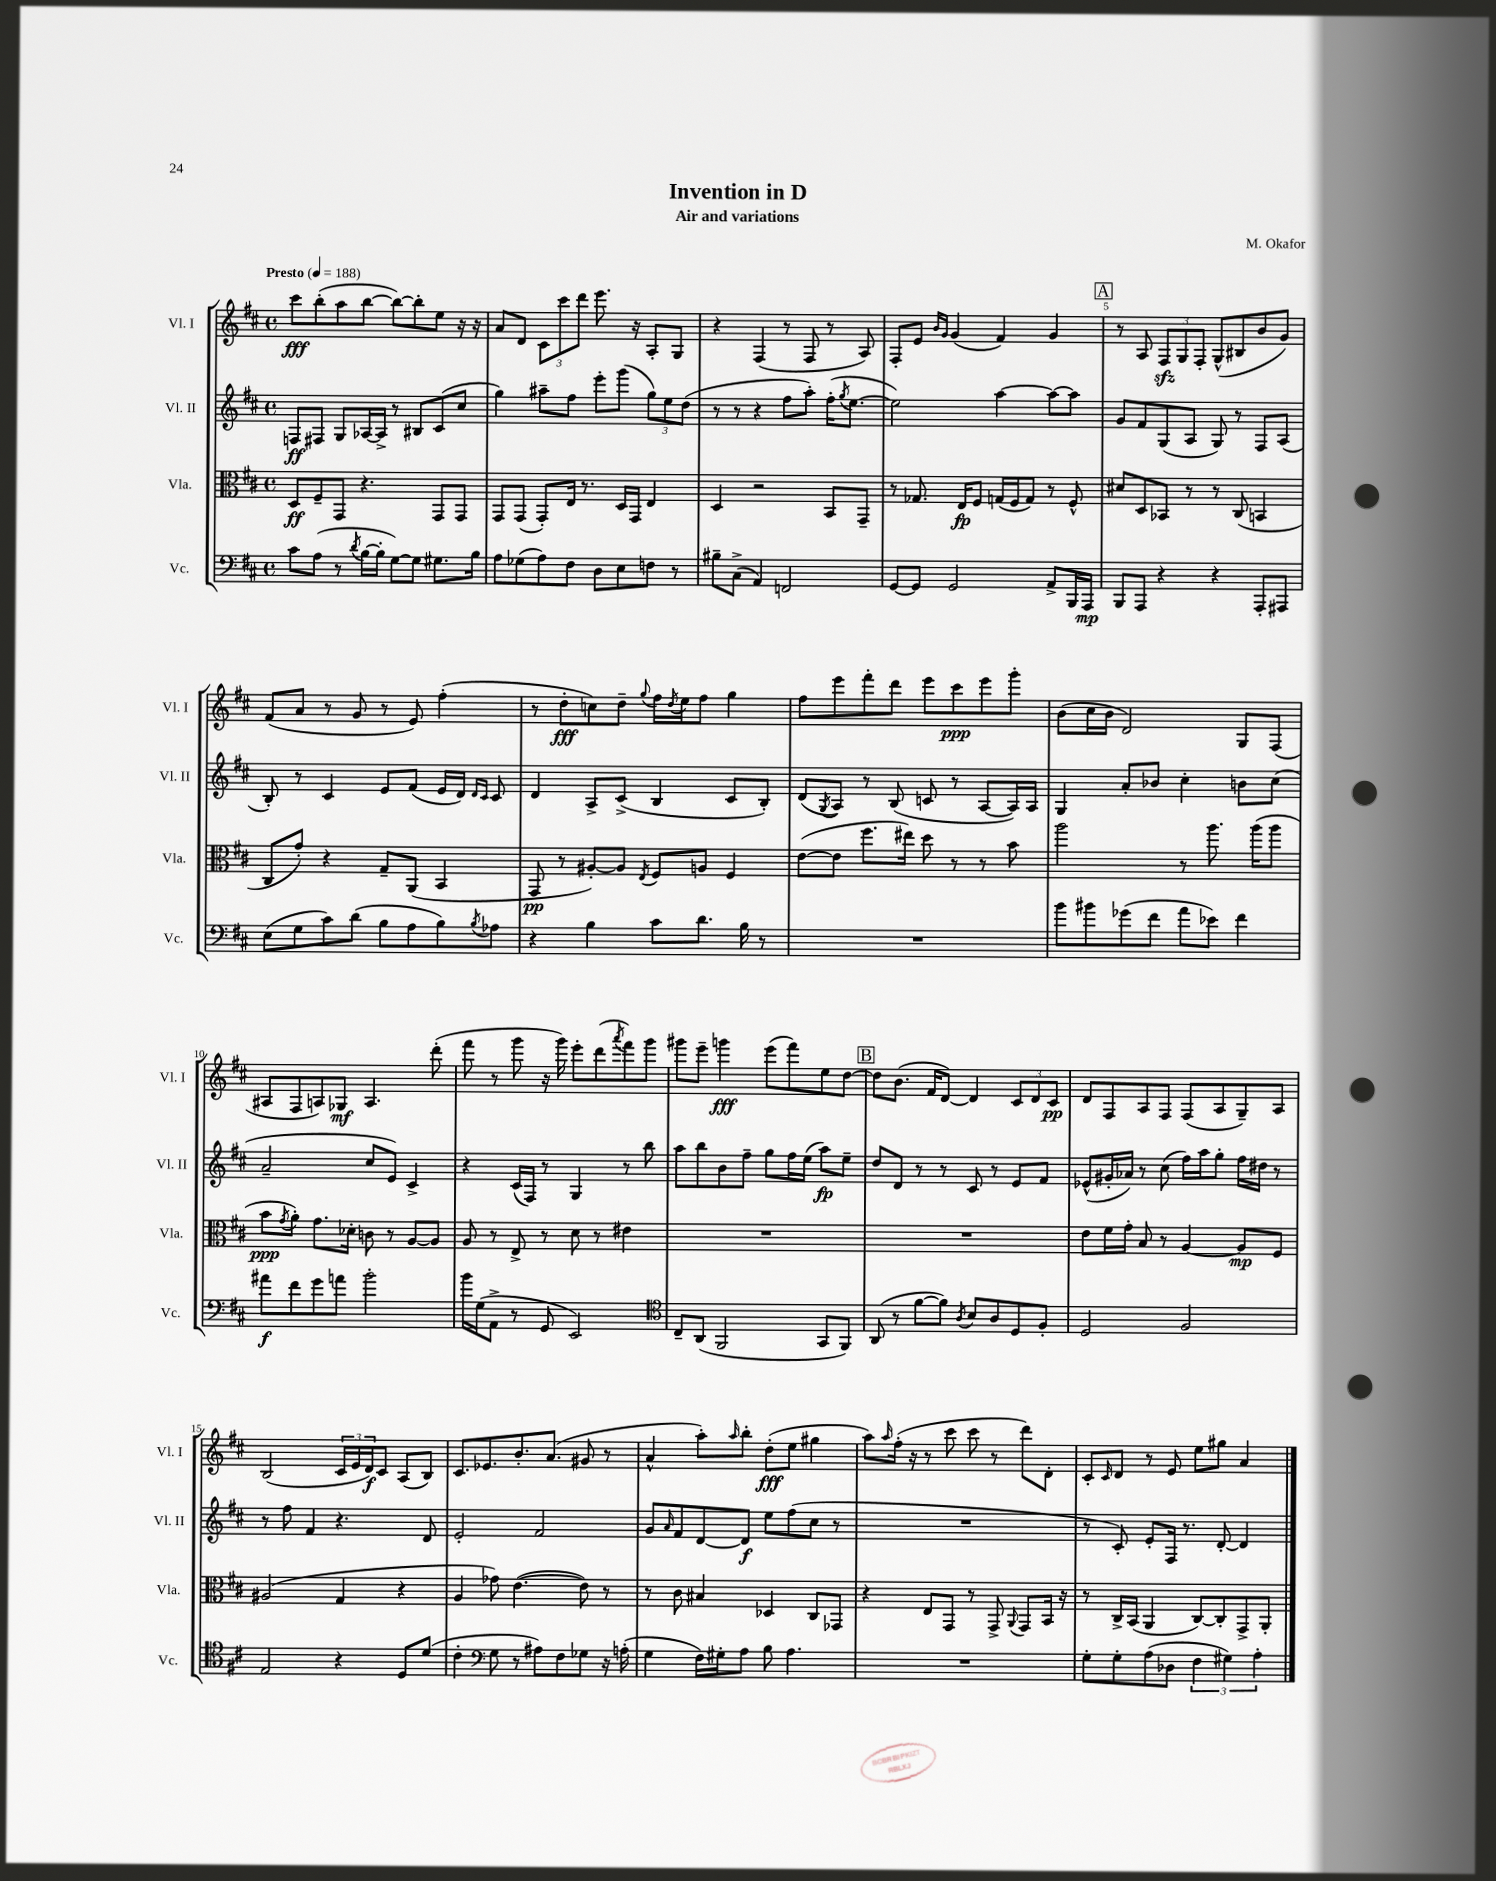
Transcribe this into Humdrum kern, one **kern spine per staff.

**kern	**kern	**kern	**kern
*staff4	*staff3	*staff2	*staff1
*clefF4	*clefC3	*clefG2	*clefG2
*k[f#c#]	*k[f#c#]	*k[f#c#]	*k[f#c#]
*M4/4	*M4/4	*M4/4	*M4/4
*met(c)	*met(c)	*met(c)	*met(c)
*MM188	*MM188	*MM188	*MM188
8c#\L	8D/L	8F/L	8ccc#\L
(8A\J	8F#~/	8F#/J	(8bb'\
8r	8GG/J	8G/L	8aa\
8qd/	.	.	.
[16B\LL	4.r	[16A-/L	[8bb\J
16B'\]JJ	.	16A-^/]JJ	.
[8G\L)	.	8r	8bb\_L)
8G\]J	.	8B#/L	8bb'\]
8.G#\L	8GG/L	(8c#/	8ee\J
.	8GG/J	8cc#/J	16r
16B\Jk	.	.	16r
=	=	=	=
8A\L	8GG/L	4gg\)	8a/L
(8G-\	(8GG/J	.	8d/J
8A\)	8GG'/L)	8aa#~\L	12c#\L
.	.	.	12ccc#\
8F#\J	16E/Jk	8ff#\J	.
.	.	.	12ddd\J
.	8.r	.	.
8D\L	.	8eee'\L	8.eee\
8E\	16D/LL	(8ggg\J	.
.	16GG/JJ	.	16r
8F\J	4E/	12gg\L)	8A'/L
.	.	12ee\	.
8r	.	.	8G/J
.	.	(12dd\J	.
=	=	=	=
8B#~\L	4D/	8r	4r
(8C#^\J	.	8r	.
4AA/)	2r	4r	(4F#/
2FF/	.	8ff#\L	8r
.	.	8aa'\J)	8F#/
.	8BB/L	(16ff#'\LK	8r
.	.	8qgg/	.
.	.	[8.ee\J	.
.	8GG~/J	.	8A/)
=	=	=	=
[8GG/L	8r	2ee\])	8F#'/L
8GG/]J	8.G-/	.	8e/J
.	.	.	16qqb/LL
.	.	.	16qqg/JJ
2GG/	.	.	(4g/
.	16E/LK	.	.
.	8F#/J	.	.
.	(16G/LL	[4aa\	4f#/)
.	16F#/J	.	.
.	8G/J)	.	.
8AA^/L	8r	8aa\_L	4g/
16BBB/L	8F#^^/	8aa\]J	.
16AAA/JJ	.	.	.
=	=	=	=
8BBB/L	8d#/L	8g/L	8r
8AAA/J	8D/	8f#/	8A/
4r	8BB-/J	(8G/	12F#/L
.	.	.	12G/
.	8r	8A/J	.
.	.	.	12F#'/J
4r	8r	8G/)	(8G^^/L
.	(8C#/	8r	8B#/
8AAA'/L	4BB/	8F#/L	8b/
8AAA#/J	.	(8A/J	8g/J)
=	=	=	=
(8E\L	8C#/L	8B'/)	(8f#/L
8G\	8g'/J)	8r	8a/J
8c#\)	4r	4c#/	8r
(8d\J	.	.	8g/
8B\L	8G~/L	8e/L	8r
8A\	(8AA/J	(8f#/J	8e/)
8B\)	4BB/	16e/LL	(4ff#'\
.	.	16d/JJ)	.
.	.	16qqd/LL	.
8qB/	.	16qqc#/JJ	.
8A-\J	.	8c#/	.
=	=	=	=
4r	8GG/	4d/	8r
.	8r	.	8dd'\L
4B\	[8A#'/L)	8A^/L	8cc\)
.	8A#/]J	(8c#^/J	8dd~\J
.	8qE/	.	8qqgg/
8c#\L	8F#/L	4B/	16ff#\LL
.	.	.	8qdd/
.	.	.	16ee\J
8.d\J	8A/J	.	8ff#\J
.	4F#/	8c#/L	4gg\
16B\	.	.	.
8r	.	8B'/J)	.
=	=	=	=
1r	([8e\L	(8d/L	8ff#\L
.	.	8qG/	.
.	8e\]J	8A/J)	8eee\
.	8.ff#\L	8r	8fff#'\
.	.	(8B/	8ddd\J
.	16ee#\Jk)	.	.
.	8dd\	8c/	8eee\L
.	8r	8r	8ccc#\
.	8r	[8A/L	8eee\
.	8b\	16A/]L)	8ggg'\J
.	.	16A/JJ	.
=	=	=	=
8b\L	2aa\	4G/	(8b\L
8b#\	.	.	16cc#\L
.	.	.	16b\JJ
(8g-\	.	8a'/L	2d/)
8f#\J	.	8b-/J	.
8a\L	8r	4cc#'\	.
8e-\J)	8.aa\	.	.
4f#\	.	8b\L	8G/L
.	(16aa\LK	.	.
.	8aa\J	(8cc#\J	(8F#/J
=	=	=	=
8a#\L	8b\L	2a~/	8A#/L
.	8qg/	.	.
8f#\	8a'\J)	.	8F#/
8g\	8.g\L	.	8A/)
8a\J	.	.	8G-/J
.	16d-'\Jk	.	.
2b'\	8c\	8cc#/L	4.A/
.	8r	8e/J)	.
.	[8A/L	4c#^/	.
.	8A/]J	.	(8ddd'\
=	=	=	=
16b\LL	8A/	4r	8fff#\
(16G\J	.	.	.
8AA^\J	8r	.	8r
8r	8E^/	(16c#/LL	8ggg\
.	.	16F#/JJ)	.
8GG/	8r	8r	16r
.	.	.	16ggg\)
2EE/)	8d\	4G/	8eee'\L
.	8r	.	(8ddd\
.	.	.	8qaaa/
.	4e#\	8r	8fff#\)
.	.	8bb\	8ggg\J
=	=	=	=
*clefC4	*	*	*
8C#~/L	1r	8aa\L	8ggg#\L
(8AA/J	.	8bb\	8eee~\J
2FF#/	.	8b\	4ggg\
.	.	8ff#~\J	.
.	.	8gg\L	(8eee\L
.	.	16ff#\L	8fff#\)
.	.	(16ee\JJ	.
8GG/L	.	8aa\L)	8ee\
8FF#/J)	.	8ee~\J	[8dd\J
=	=	=	=
(8AA/	1r	8dd/L	8dd\]L
8r	.	8d/J	(8.b\J
[8f#\L	.	8r	.
.	.	.	16f#/LK
8f#\]J)	.	8r	[8d/J)
8qA/	.	.	.
8B/L	.	8c#/	4d/]
8A/	.	8r	.
8D/	.	8e/L	12c#/L
.	.	.	12d/
8F#'/J	.	8f#/J	.
.	.	.	12c#/J
=	=	=	=
2D/	8e\L	(8e-^^/L	8d/L
.	16f#\L	16g#'/L	8F#/
.	16g'\JJ	16a-/JJ)	.
.	8B/	8r	8A/
.	8r	(8cc#\	8F#/J
2F#/	[4A/	16ff#\LL)	(8F#/L
.	.	16aa\J	.
.	.	8gg'\J	8A/
.	8A/]L	16ff#\LL	8G~/)
.	.	16dd#\JJ	.
.	8F#/J	8r	8A/J
=	=	=	=
2E/	(2A#/	8r	(2B/
.	.	8ff#\	.
.	.	4f#/	.
4r	4G/	4.r	24c#/LL
.	.	.	24e/
.	.	.	24d/J)
.	.	.	8c#/J
8D/L	4r	.	(8A/L
(8d/J	.	8d/	8B/J)
=	=	=	=
4c#'\	4A/	2e'/	8.c#/L
.	.	.	8.e-/
*clefF4	*	*	*
8G\	8g-\)	.	.
8r	([4.e\	.	8.b'/
8A#\L)	.	2f#/	.
.	.	.	(8.a/J
8F#\	.	.	.
8G-\J	8e\])	.	8g#/
16r	8r	.	8r
(16A'\	.	.	.
=	=	=	=
4G\	8r	8g/L	4a^^/
.	.	16qqa/	.
.	8c#\	8f#/	.
16F#\LL)	4B#/	[8d/	8aa'\L)
16G#'\J	.	.	.
.	.	.	16qqaa/
8A\J	.	8d/]J	8bb'\J
8B\	4D-/	8ee\L	(8dd'\L
4.A\	.	(8ff#\	8ee\J
.	8C#/L	8cc#\J	4gg#\
.	8GG-/J	8r	.
=	=	=	=
1r	4r	1r	8aa\L)
.	.	.	16qqaa/
.	.	.	(16ff#'\Jk
.	.	.	16r
.	8E/L	.	8r
.	8GG/J	.	8ccc#\
.	8r	.	8ccc#\
.	8GG^/	.	8r
.	8qqAA/	.	.
.	8GG/L	.	8ddd\L)
.	16BB/Jk	.	8d'\J
.	16r	.	.
=	=	=	=
8G'\L	8r	8r	8c#'/L
.	.	.	16qqc#/
8G'\	16C#^/LL	8c#'/)	8d/J
.	(16BB/JJ	.	.
(8A\	4AA/	8e'/L	8r
8D-\J	.	16F#/Jk	8e/
.	.	8.r	.
6F#\	[8C#/L)	.	8ee\L
.	8C#'/]	[8d'/	8gg#\J
6G#\)	.	.	.
.	8GG^/	4d/]	4a/
6A'\	.	.	.
.	8AA'/J	.	.
==	==	==	==
*-	*-	*-	*-
